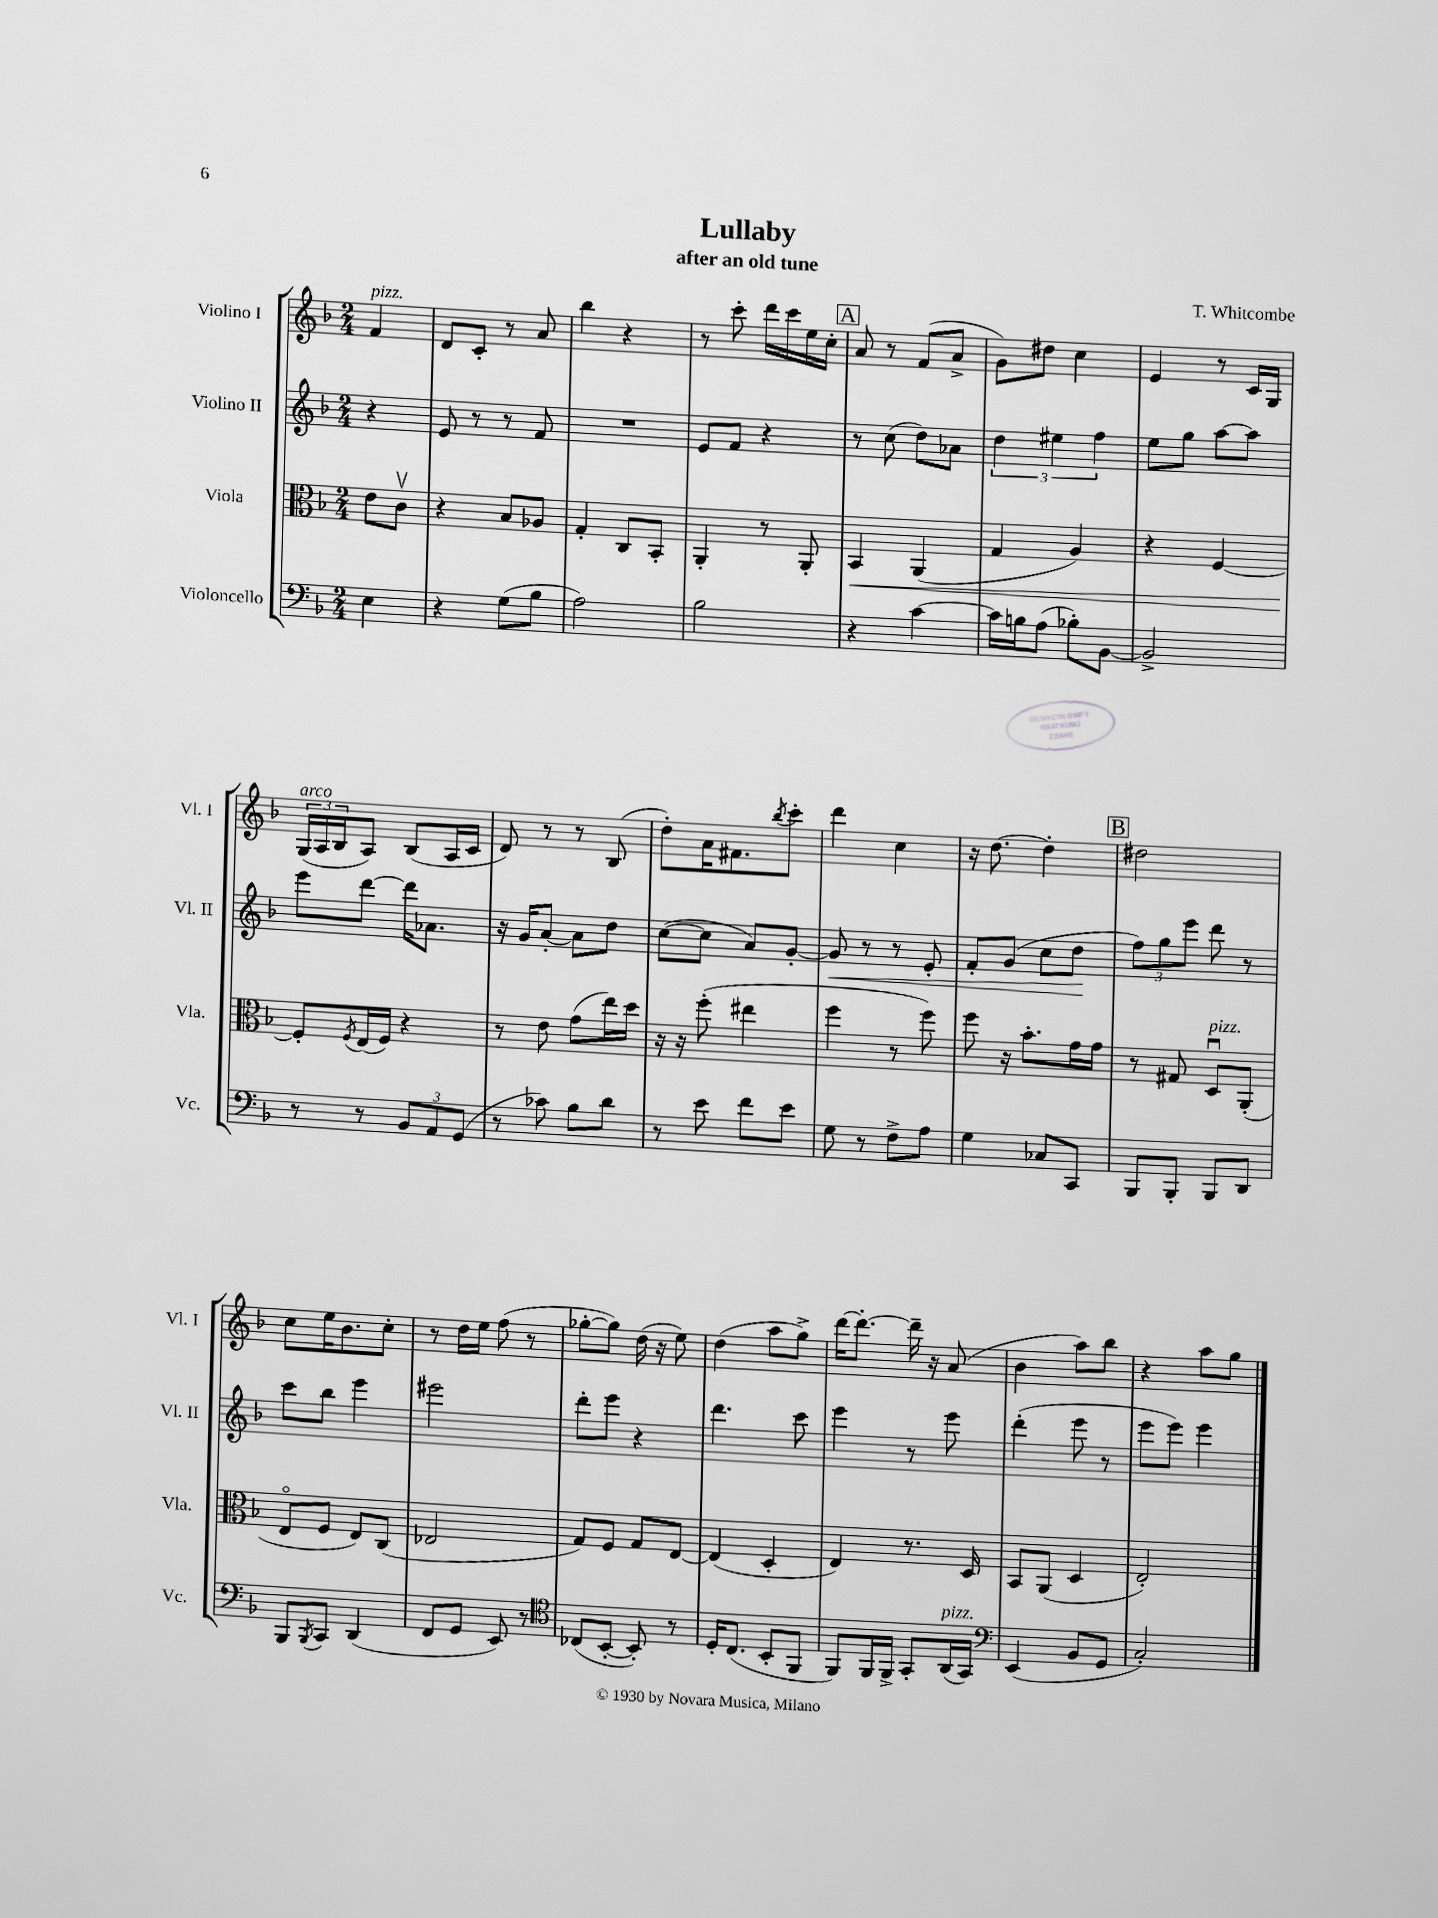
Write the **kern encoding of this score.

**kern	**kern	**kern	**kern
*staff4	*staff3	*staff2	*staff1
*clefF4	*clefC3	*clefG2	*clefG2
*k[b-]	*k[b-]	*k[b-]	*k[b-]
*M2/4	*M2/4	*M2/4	*M2/4
4E\	8e\L	4r	4f/
.	8cv\J	.	.
=	=	=	=
4r	4r	8e/	8d/L
.	.	8r	8c'/J
(8G\L	8B-/L	8r	8r
8B-\J	8A-/J	8f/	8a/
=	=	=	=
2A\)	4G'/	2r	4bb-\
.	8C/L	.	4r
.	8BB-'/J	.	.
=	=	=	=
2B-\	4AA'/	8e/L	8r
.	.	8f/J	8ccc'\
.	8r	4r	16ddd\LL
.	.	.	16ccc\
.	8AA'/	.	16ee\
.	.	.	16cc'\JJ
=	=	=	=
4r	4BB-/	8r	8a/
.	.	(8cc\	8r
[4c\	(4AA/	8dd\L)	(8f/L
.	.	8a-\J	8a^/J
=	=	=	=
16c\]LL	4G/	6dd\	8g\L)
16B\J	.	.	.
(8A\J	.	.	8dd#\J
.	.	6ee#\	.
8B-'\L)	4A/)	.	4cc\
.	.	6ff\	.
[8BB-\J	.	.	.
=	=	=	=
2BB-^/]	4r	8ee\L	4e/
.	.	8gg\J	.
.	[4F/	[8aa\L	8r
.	.	8aa\]J	16c/LL
.	.	.	16G/JJ
=	=	=	=
8r	8F'/]L	8eee\L	(24G/LL
.	.	.	24A/
.	.	.	24B-/J
.	8qF/	.	.
8r	(16E/L	[8ddd\J	8A/J)
.	16F/JJ)	.	.
12BB-/L	4r	16ddd\]LK	(8B-/L
.	.	8.a-\J	.
12AA/	.	.	.
.	.	.	16A/L
(12GG/J	.	.	.
.	.	.	16c/JJ
=	=	=	=
8r	8r	16r	8d/)
.	.	16g/LK	.
8c-\)	8e\	[8a'/J	8r
8B-\L	(8g\L	8a\]L	8r
8d\J	16ee\L)	8dd\J	(8B-/
.	16dd\JJ	.	.
=	=	=	=
8r	16r	([8cc\L	8dd'\L)
.	16r	.	.
8e\	(8ff'\	8cc\]J	16a\K
.	.	.	8.f#\
8f\L	4ee#\	8a/L)	.
.	.	.	8qbb-/
8e\J	.	[8g'/J	8ccc'\J
=	=	=	=
8G\	4ff\	8g/]	4ddd\
8r	.	8r	.
8F^\L	8r	8r	4cc\
8A\J	8ff\)	8e'/	.
=	=	=	=
4G\	8ff\	8f'/L	16r
.	.	.	[8.dd\
.	16r	(8g/J	.
.	8.b-'\L	.	.
8C-/L	.	8cc\L	4dd'\]
8CC/J	16g\L	8dd\J	.
.	16g\JJ	.	.
=	=	=	=
8BBB-/L	8r	12ff\L)	2dd#\
.	.	12gg\	.
8BBB-'/J	8G#/	.	.
.	.	12eee\J	.
8BBB-/L	8Du/L	8ddd\	.
8DD/J	(8AA'/J	8r	.
=	=	=	=
8BBB-/L	8Eo/L	8ccc\L	8cc\L
8qBBB-/	.	.	.
8CC/J	8F/J	8bb-\J	16ee\K
.	.	.	8.b-\
(4DD/	8E/L)	4eee\	.
.	(8C/J	.	8cc'\J
=	=	=	=
8FF/L	2E-/	2eee#\	8r
8GG/J	.	.	16dd\LL
.	.	.	16ee\JJ
8EE/)	.	.	(8ff\
8r	.	.	8r
=	=	=	=
*clefC4	*	*	*
(8C-/L	8G/L)	8ddd'\L	[8gg-'\L
[8BB-'/J	8F/J	8eee\J	8gg-\]J)
8BB-'/])	8G/L	4r	(16dd\
.	.	.	16r
8r	[8E/J	.	8ee\)
=	=	=	=
16D'/LK	(4E/]	4.ddd\	(4dd\
(8.C/J	.	.	.
8BB-'/L	4D'/	.	8aa\L
8FF/J	.	8ccc\	8gg^\J)
=	=	=	=
8FF/L)	4E/)	4eee\	[16ddd\LK
.	.	.	8.ddd'\_J
16FF/L	.	.	.
16FF^/JJ	.	.	.
8GG'/L	8.r	8r	16ddd~\]
.	.	.	16r
(16AA/L	.	8eee\	(8a/
16GG/JJ)	16D/	.	.
=	=	=	=
*clefF4	*	*	*
(4EE/	8BB-/L	(4ddd'\	4b-\
.	(8AA/J	.	.
8BB-/L	4D/	8eee\	8aa\L)
8GG/J	.	8r	8bb-\J
=	=	=	=
2C'/)	2E'/)	8eee\L	4r
.	.	8eee\J)	.
.	.	4eee\	8aa\L
.	.	.	8gg\J
==	==	==	==
*-	*-	*-	*-
